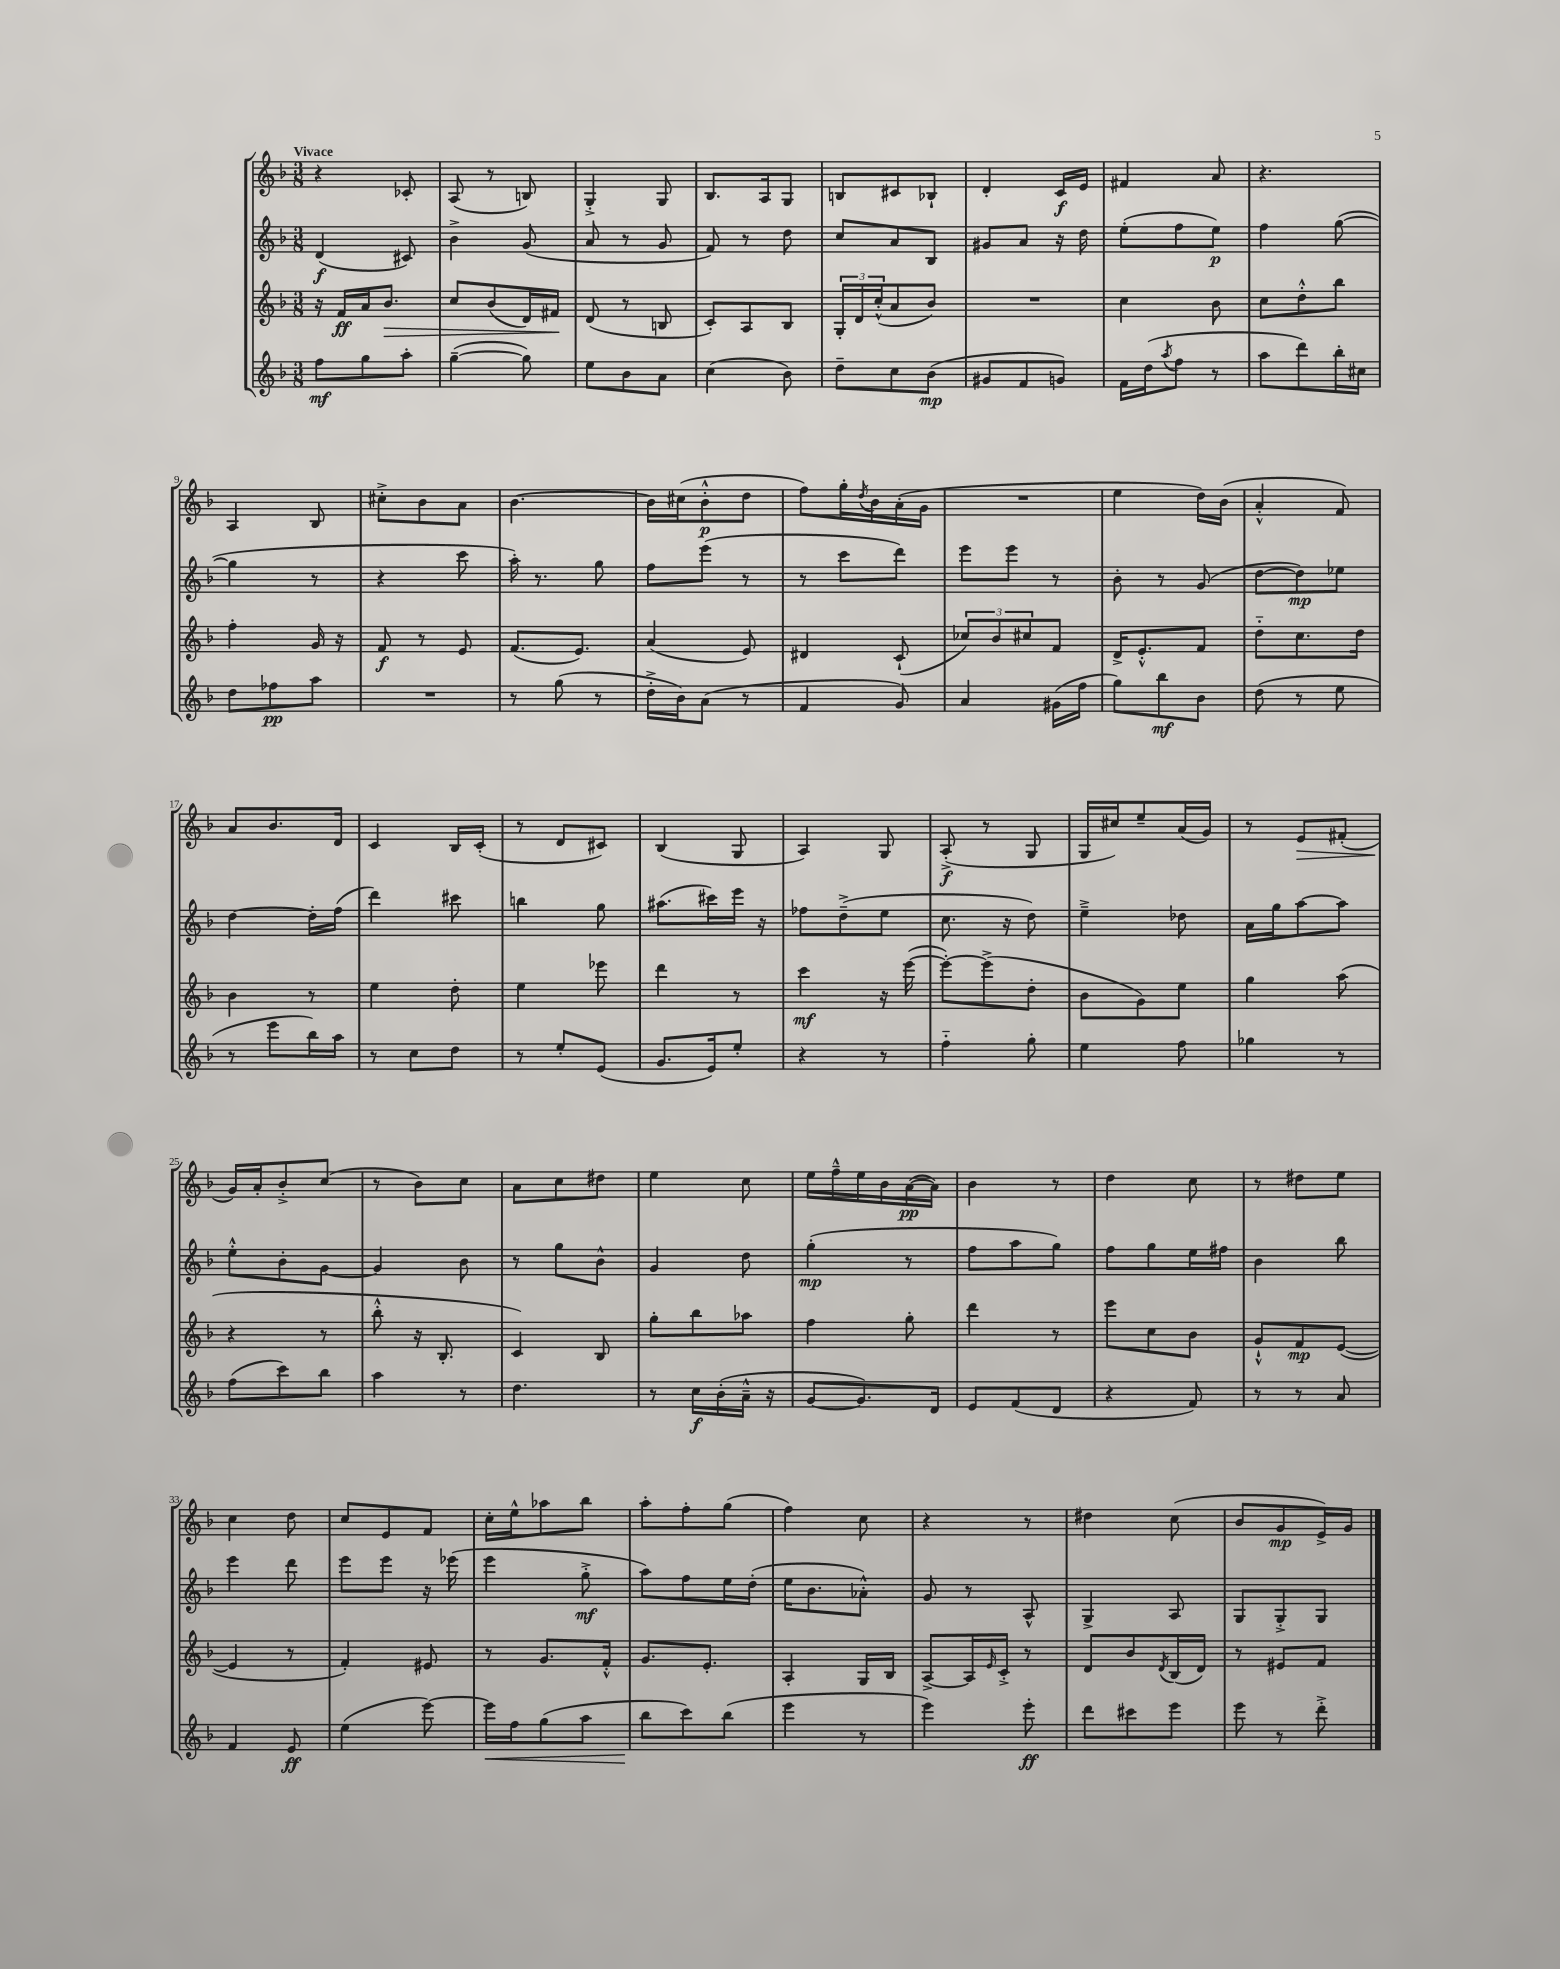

**kern	**dynam	**kern	**dynam	**kern	**dynam	**kern	**dynam
*part4	*part4	*part3	*part3	*part2	*part2	*part1	*part1
*staff4	*staff4	*staff3	*staff3	*staff2	*staff2	*staff1	*staff1
*clefG2	*	*clefG2	*	*clefG2	*	*clefG2	*
*k[b-]	*	*k[b-]	*	*k[b-]	*	*k[b-]	*
*M3/8	*	*M3/8	*	*M3/8	*	*M3/8	*
=1	=1	=1	=1	=1	=1	=1	=1
!	!	!	!	!	!	!LO:TX:a:B:t=Vivace	!
8ff\L	mf	16r	.	(4d/	f	4r	.
.	.	16f/LL	ff	.	.	.	.
8gg\	.	16a/J	.	.	.	.	.
!	!	!	!LO:HP:b	!	!	!	!
.	.	8.b-/J	>	.	.	.	.
8aa'\J	.	.	.	8c#X/)	.	8c-X'/	.
=2	=2	=2	=2	=2	=2	=2	=2
([4gg~\	.	8cc/L	.	4b-^\	.	(8A/	.
.	.	(8b-/	.	.	.	8r	.
8gg\])	.	16d/L)	.	(8g/	.	8Bn/)	.
.	.	16f#X/JJ	.	.	.	.	.
.	.	.	]	.	.	.	.
=3	=3	=3	=3	=3	=3	=3	=3
8ee\L	.	(8d/	.	8a/	.	4G'^/	.
8b-\	.	8r	.	8r	.	.	.
8a\J	.	8Bn/	.	8g/	.	8G/	.
=4	=4	=4	=4	=4	=4	=4	=4
(4cc\	.	8c'/L)	.	8f/)	.	8.B-/L	.
.	.	8A/	.	8r	.	.	.
.	.	.	.	.	.	16A/k	.
8b-\)	.	8B-/J	.	8dd\	.	8G/J	.
=5	=5	=5	=5	=5	=5	=5	=5
8dd~\L	.	24G'/LL	.	8cc/L	.	8Bn/L	.
.	.	24d/	.	.	.	.	.
.	.	(24cc'^^/J	.	.	.	.	.
8cc\	.	8a/	.	8a/	.	8c#X/	.
(8b-\J	mp	8b-/J)	.	8B-/J	.	8B-X`/J	.
=6	=6	=6	=6	=6	=6	=6	=6
8g#X/L	.	4.r	.	8g#X/L	.	4d'/	.
8f/	.	.	.	8a/J	.	.	.
8gn/J)	.	.	.	16r	.	16c/LL	f
.	.	.	.	16dd\	.	16e/JJ	.
=7	=7	=7	=7	=7	=7	=7	=7
16f\LL	.	4cc\	.	(8ee'\L	.	4f#X/	.
(16dd\J	.	.	.	.	.	.	.
8qaa/	.	.	.	.	.	.	.
8ff\J	.	.	.	8ff\	.	.	.
8r	.	8b-\	.	8ee\J)	p	8a/	.
=8	=8	=8	=8	=8	=8	=8	=8
8aa\L	.	8cc\L	.	4ff\	.	4.r	.
8ddd\)	.	8dd'^^\	.	.	.	.	.
16bb-'\L	.	8bb-\J	.	([8gg\	.	.	.
16cc#X\JJ	.	.	.	.	.	.	.
!!LO:LB:g=z
=9	=9	=9	=9	=9	=9	=9	=9
8dd\L	.	4ff'\	.	4gg\]	.	4A/	.
8ff-X\	pp	.	.	.	.	.	.
8aa\J	.	16g/	.	8r	.	8B-/	.
.	.	16r	.	.	.	.	.
=10	=10	=10	=10	=10	=10	=10	=10
4.r	.	8f/	f	4r	.	8cc#X'^\L	.
.	.	8r	.	.	.	8b-\	.
.	.	8e/	.	8ccc\	.	8a\J	.
=11	=11	=11	=11	=11	=11	=11	=11
8r	.	(8.f/L	.	16aa'\)	.	[4.b-\	.
.	.	.	.	8.r	.	.	.
(8gg\	.	.	.	.	.	.	.
.	.	8.e/J)	.	.	.	.	.
8r	.	.	.	8gg\	.	.	.
=12	=12	=12	=12	=12	=12	=12	=12
16dd'^\LL	.	(4a/	.	8ff\L	.	16b-\LL]	.
16b-\J)	.	.	.	.	.	(16cc#X\J	.
(8a\J	.	.	.	(8eee\J	.	8b-'^^\	p
8r	.	8e/)	.	8r	.	8dd\J	.
=13	=13	=13	=13	=13	=13	=13	=13
4f/	.	4d#X/	.	8r	.	8ff\L)	.
.	.	.	.	8ccc\L	.	16gg'\L	.
.	.	.	.	.	.	8qdd/	.
.	.	.	.	.	.	16b-\	.
8g/)	.	(8c`/	.	8ddd\J)	.	(16a'\	.
.	.	.	.	.	.	16g\JJ	.
=14	=14	=14	=14	=14	=14	=14	=14
4a/	.	12cc-X/L)	.	8eee\L	.	4.r	.
.	.	12b-/	.	.	.	.	.
.	.	.	.	8eee\J	.	.	.
.	.	12cc#X/	.	.	.	.	.
(16g#X\LL	.	8f/J	.	8r	.	.	.
16ff\JJ	.	.	.	.	.	.	.
=15	=15	=15	=15	=15	=15	=15	=15
8gg\L)	.	16d^/KL	.	8b-'\	.	4ee\	.
.	.	8.e'^^/	.	.	.	.	.
8bb-\	mf	.	.	8r	.	.	.
8b-\J	.	8f/J	.	(8g/	.	16dd\LL)	.
.	.	.	.	.	.	(16b-\JJ	.
=16	=16	=16	=16	=16	=16	=16	=16
(8dd\	.	8dd\L	.	[8dd\L	.	4a'^^/	.
8r	.	8.cc\	.	8dd\])	mp	.	.
8ee\	.	.	.	8ee-X\J	.	8f/)	.
.	.	16dd\Jk	.	.	.	.	.
!!LO:LB:g=z
=17	=17	=17	=17	=17	=17	=17	=17
8r	.	4b-\	.	[4dd\	.	8a/L	.
8eee\L	.	.	.	.	.	8.b-/	.
16bb-\L)	.	8r	.	16dd'\LL]	.	.	.
16aa\JJ	.	.	.	(16ff\JJ	.	16d/Jk	.
=18	=18	=18	=18	=18	=18	=18	=18
8r	.	4ee\	.	4ddd\)	.	4c/	.
8cc\L	.	.	.	.	.	.	.
8dd\J	.	8dd'\	.	8ccc#X\	.	16B-/LL	.
.	.	.	.	.	.	(16c'/JJ	.
=19	=19	=19	=19	=19	=19	=19	=19
8r	.	4ee\	.	4bbn\	.	8r	.
8ee'/L	.	.	.	.	.	8d/L	.
(8e/J	.	8eee-X\	.	8gg\	.	8c#X/J)	.
=20	=20	=20	=20	=20	=20	=20	=20
8.g/L	.	4ddd\	.	(8.aa#X\L	.	(4B-/	.
16e/k)	.	.	.	16ccc#X\L)	.	.	.
8ee'/J	.	8r	.	16eee\JJ	.	8G/	.
.	.	.	.	16r	.	.	.
=21	=21	=21	=21	=21	=21	=21	=21
4r	.	4ccc\	mf	8ff-X\L	.	4A/)	.
.	.	.	.	(8dd~^\	.	.	.
8r	.	16r	.	8ee\J	.	8G/	.
.	.	([16eee\	.	.	.	.	.
=22	=22	=22	=22	=22	=22	=22	=22
4ff\	.	8eee'\L_)	.	8.cc\	.	(8A'^/	f
.	.	(8eee^\]	.	.	.	8r	.
.	.	.	.	16r	.	.	.
8gg'\	.	8dd'\J	.	8dd\)	.	8G/	.
=23	=23	=23	=23	=23	=23	=23	=23
4ee\	.	8b-\L	.	4ee~^\	.	16G/LL	.
.	.	.	.	.	.	16cc#X/J)	.
.	.	8g\)	.	.	.	8ee~/	.
8ff\	.	8ee\J	.	8dd-X\	.	(16a/L	.
.	.	.	.	.	.	16g/JJ)	.
=24	=24	=24	=24	=24	=24	=24	=24
4gg-X\	.	4gg\	.	16a\LL	.	8r	.
.	.	.	.	16gg\J	.	.	.
!	!	!	!	!	!	!	!LO:HP:b
.	.	.	.	[8aa\	.	8e/L	>
8r	.	(8aa\	.	8aa\J]	.	(8f#X'/J	.
!!LO:LB:g=z
=25	=25	=25	=25	=25	=25	=25	=25
(8ff\L	.	4r	.	8ee'^^\L	.	16g/LL)	.
.	.	.	.	.	.	16a'/J	]
8ccc\)	.	.	.	8b-'\	.	8b-'^/	.
8bb-\J	.	8r	.	[8g\J	.	(8cc/J	.
=26	=26	=26	=26	=26	=26	=26	=26
4aa\	.	8bb-'^^\	.	4g/]	.	8r	.
.	.	16r	.	.	.	8b-\L)	.
.	.	8.B-'/	.	.	.	.	.
8r	.	.	.	8b-\	.	8cc\J	.
=27	=27	=27	=27	=27	=27	=27	=27
4.dd\	.	4c/)	.	8r	.	8a\L	.
.	.	.	.	8gg\L	.	8cc\	.
.	.	8B-/	.	8b-^^\J	.	8dd#X\J	.
=28	=28	=28	=28	=28	=28	=28	=28
8r	.	8gg'\L	.	4g/	.	4ee\	.
16cc\LL	f	8bb-\	.	.	.	.	.
(16b-'\	.	.	.	.	.	.	.
16a~^^\JJ	.	8aa-X\J	.	8dd\	.	8cc\	.
16r	.	.	.	.	.	.	.
=29	=29	=29	=29	=29	=29	=29	=29
[8g/L	.	4ff\	.	(4gg'\	mp	16ee\LL	.
.	.	.	.	.	.	16ff~^^\	.
8.g/])	.	.	.	.	.	16ee\	.
.	.	.	.	.	.	16b-\	.
.	.	8gg'\	.	8r	.	([16a\	pp
16d/Jk	.	.	.	.	.	16a\JJ])	.
=30	=30	=30	=30	=30	=30	=30	=30
8e/L	.	4ddd\	.	8ff\L	.	4b-\	.
(8f/	.	.	.	8aa\	.	.	.
8d/J	.	8r	.	8gg\J)	.	8r	.
=31	=31	=31	=31	=31	=31	=31	=31
4r	.	8eee\L	.	8ff\L	.	4dd\	.
.	.	8cc\	.	8gg\	.	.	.
8f/)	.	8b-\J	.	16ee\L	.	8cc\	.
.	.	.	.	16ff#X\JJ	.	.	.
=32	=32	=32	=32	=32	=32	=32	=32
8r	.	8g`^^/L	.	4b-\	.	8r	.
8r	.	8f/	mp	.	.	8dd#X\L	.
8a/	.	([8e/J	.	8bb-\	.	8ee\J	.
!!LO:LB:g=z
=33	=33	=33	=33	=33	=33	=33	=33
4f/	.	4e/]	.	4eee\	.	4cc\	.
8e/	ff	8r	.	8ddd\	.	8dd\	.
=34	=34	=34	=34	=34	=34	=34	=34
(4ee\	.	4f'/)	.	8eee\L	.	8cc/L	.
.	.	.	.	8eee\J	.	8e/	.
[8eee\)	.	8e#X/	.	16r	.	8f/J	.
.	.	.	.	(16eee-X\	.	.	.
=35	=35	=35	=35	=35	=35	=35	=35
!	!LO:HP:b	!	!	!	!	!	!
16eee\LL]	<	8r	.	4eee\	.	16cc'\LL	.
16ff\J	.	.	.	.	.	16ee^^\J	.
(8gg\	.	8.g/L	.	.	.	8aa-X\	.
8aa\J	.	.	.	8gg'^\	mf	8bb-\J	.
.	.	16f'^^/Jk	.	.	.	.	.
=36	=36	=36	=36	=36	=36	=36	=36
8bb-\L	.	8.g/L	.	8aa\L)	.	8aa'\L	.
8ccc\)	[	.	.	8ff\	.	8ff'\	.
.	.	8.e'/J	.	.	.	.	.
(8bb-\J	.	.	.	16ee\L	.	(8gg\J	.
.	.	.	.	(16dd'\JJ	.	.	.
=37	=37	=37	=37	=37	=37	=37	=37
4eee\	.	4A'/	.	16ee\KL	.	4ff\)	.
.	.	.	.	8.b-\	.	.	.
8r	.	16G/LL	.	8a-X'^^\J)	.	8cc\	.
.	.	16B-/JJ	.	.	.	.	.
=38	=38	=38	=38	=38	=38	=38	=38
4eee\)	.	[8A^/L	.	8g/	.	4r	.
.	.	16A/L]	.	8r	.	.	.
.	.	16qqe/	.	.	.	.	.
.	.	16c'^/JJ	.	.	.	.	.
8eee'\	ff	8r	.	8A^^/	.	8r	.
=39	=39	=39	=39	=39	=39	=39	=39
8ddd\L	.	8d/L	.	4G^/	.	4dd#X\	.
8ccc#X\	.	8b-/	.	.	.	.	.
.	.	8qd/	.	.	.	.	.
8eee\J	.	(16B-/L	.	8A/	.	(8cc\	.
.	.	16d/JJ)	.	.	.	.	.
=40	=40	=40	=40	=40	=40	=40	=40
8eee\	.	8r	.	8G/L	.	8b-/L	.
8r	.	8e#X/L	.	8G'^/	.	8g/	mp
8ddd'^\	.	8f/J	.	8G/J	.	16e^/L)	.
.	.	.	.	.	.	16g/JJ	.
==	==	==	==	==	==	==	==
*-	*-	*-	*-	*-	*-	*-	*-
